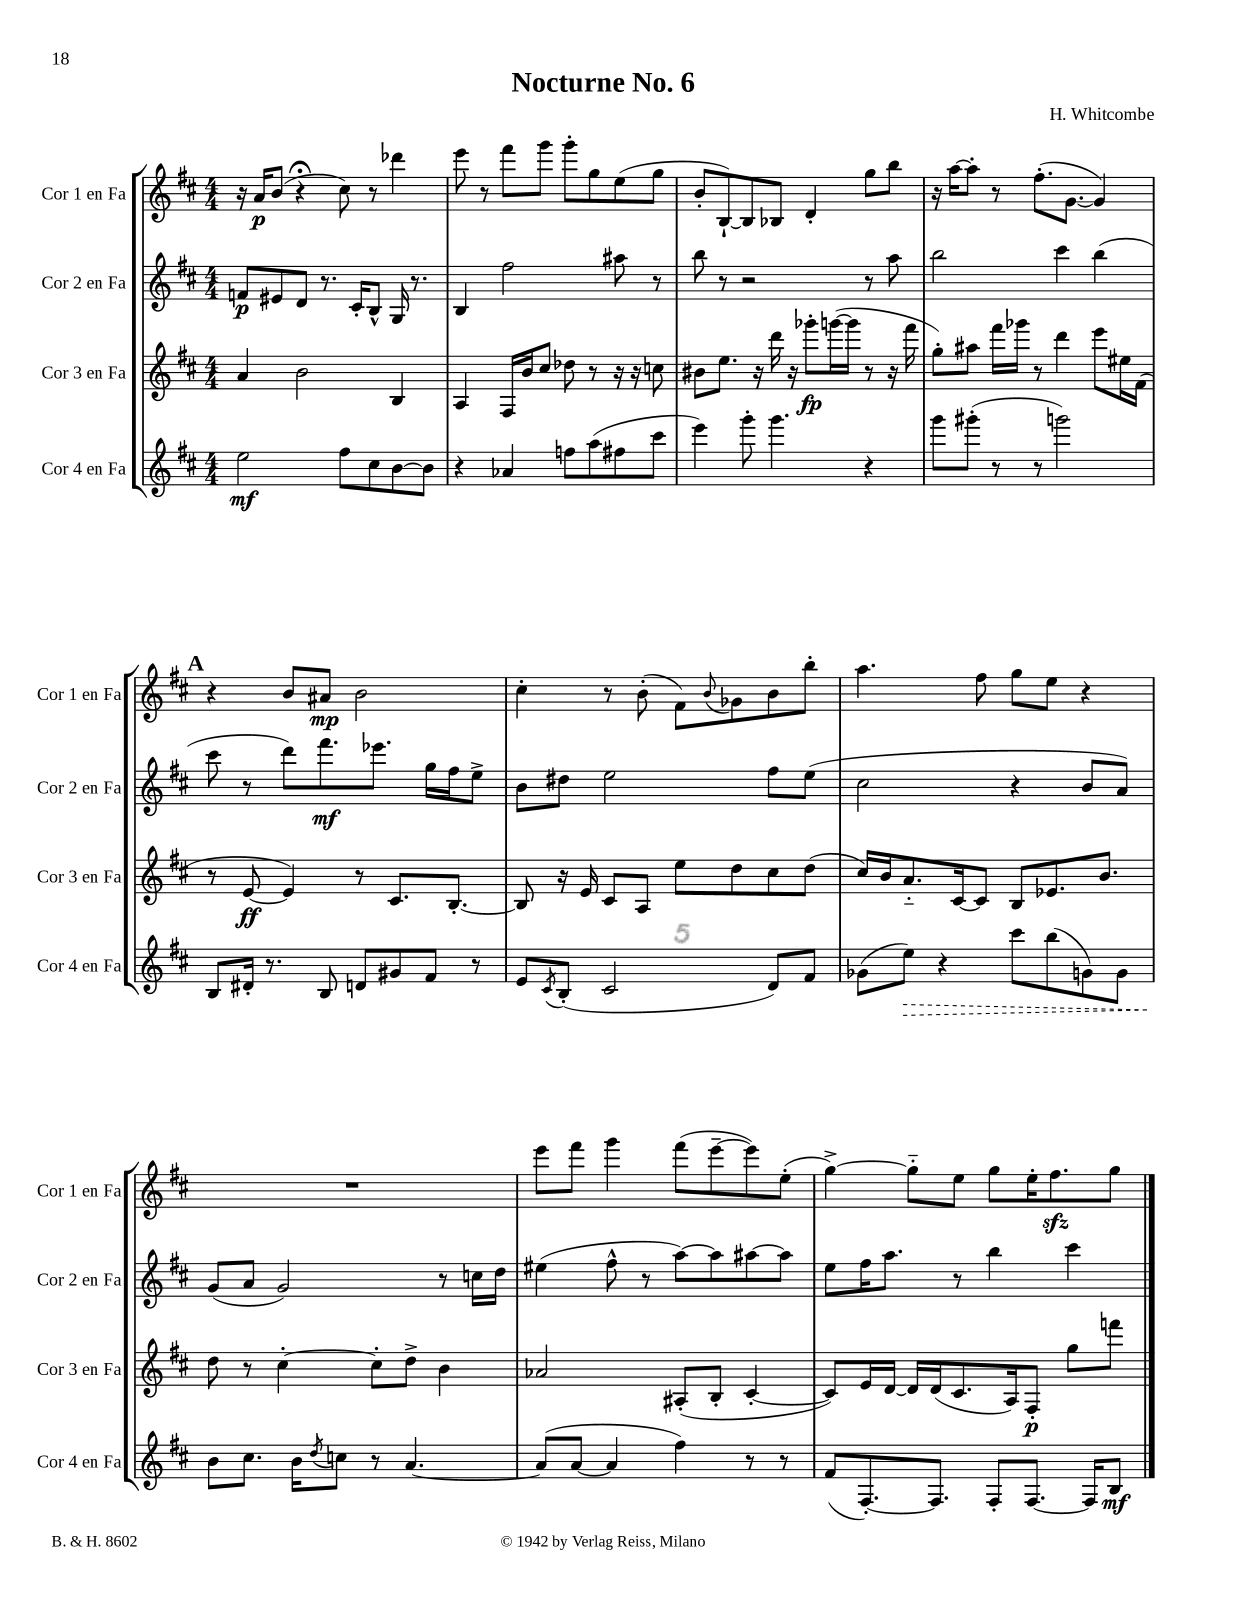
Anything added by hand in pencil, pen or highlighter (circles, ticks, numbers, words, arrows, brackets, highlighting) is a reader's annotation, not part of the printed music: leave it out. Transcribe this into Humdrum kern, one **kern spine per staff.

**kern	**kern	**kern	**kern
*staff4	*staff3	*staff2	*staff1
*clefG2	*clefG2	*clefG2	*clefG2
*k[f#c#]	*k[f#c#]	*k[f#c#]	*k[f#c#]
*M4/4	*M4/4	*M4/4	*M4/4
2ee	4a	8f	16r
.	.	.	16a
.	.	8e#	(8b
.	2b	8d	4r;
.	.	8.r	.
8ff#	.	.	8cc#)
.	.	16c#'	.
8cc#	.	8B^^	8r
[8b	4B	16G	4ddd-
.	.	8.r	.
8b]	.	.	.
=	=	=	=
4r	4A	4B	8eee
.	.	.	8r
4a-	16F#	2ff#	8fff#
.	16b	.	.
.	8cc#	.	8ggg
8ff	8dd-	.	8ggg'
(8aa	8r	.	8gg
8ff#	16r	8aa#	(8ee
.	16r	.	.
8ccc#	8cc	8r	8gg
=	=	=	=
4eee)	8b#	8bb	8b'
.	8.ee	8r	[8B`)
8ggg'	.	2r	8B]
.	16r	.	.
4.ggg	16ddd	.	8B-
.	16r	.	.
.	8ggg-'	.	4d'
.	([16ggg	.	.
.	16ggg]	.	.
4r	8r	8r	8gg
.	16r	8aa	8bb
.	16fff#	.	.
=	=	=	=
8ggg	8gg')	2bb	16r
.	.	.	[16aa
(8ggg#'	8aa#	.	8aa']
8r	16fff#	.	8r
.	16ggg-	.	.
8r	8r	.	(8.ff#'
2ggg)	4ddd	4ccc#	.
.	.	.	[8.g
.	8eee	(4bb	4g])
.	16ee#	.	.
.	(16f#	.	.
=	=	=	=
8B	8r	8ccc#	4r
16d#'	[8e	8r	.
8.r	.	.	.
.	4e])	8ddd)	8b
8B	.	8.fff#	8a#
8d	8r	.	2b
.	.	8.eee-	.
8g#	8.c#	.	.
8f#	.	16gg	.
.	[8.B'	16ff#	.
8r	.	8ee^	.
=	=	=	=
8e	8B]	8b	4cc#'
8qc#	.	.	.
(8B'	16r	8dd#	.
.	16e	.	.
2c#	8c#	2ee	8r
.	8A	.	(8b'
.	8ee	.	8f#)
.	.	.	8qqb
.	8dd	.	8g-
8d)	8cc#	8ff#	8b
8f#	(8dd	(8ee	8bb'
=	=	=	=
(8g-	16cc#)	2cc#	4.aa
.	16b	.	.
8ee)	8.a'~	.	.
4r	.	.	.
.	[16c#	.	.
.	8c#]	.	8ff#
8ccc#	8B	4r	8gg
(8bb	8.e-	.	8ee
8g)	.	8b	4r
.	8.b	.	.
8g	.	8a)	.
=	=	=	=
8b	8dd	(8g	1r
8.cc#	8r	8a	.
.	[4cc#'	2g)	.
16b	.	.	.
8qdd	.	.	.
8cc	.	.	.
8r	8cc#']	.	.
[4.a	8dd^	.	.
.	4b	8r	.
.	.	16cc	.
.	.	16dd	.
=	=	=	=
(8a]	2a-	(4ee#	8eee
[8a	.	.	8fff#
4a]	.	8ff#^^	4ggg
.	.	8r	.
4ff#)	(8A#'	[8aa)	(8fff#
.	8B'	8aa]	[8eee~
8r	[4c#'	[8aa#	8eee])
8r	.	8aa#]	(8ee'
=	=	=	=
(8f#	8c#])	8ee	[4gg^)
[8.F#')	16e	16ff#	.
.	[16d	8.aa	.
.	16d]	.	8gg'~]
8.F#]	(16d	.	.
.	8.c#	8r	8ee
8F#'	.	4bb	8gg
.	16A)	.	.
[8.F#	8F#'	.	16ee'
.	.	.	8.ff#
.	8gg	4ccc#	.
16F#]	.	.	.
8B	8fff	.	8gg
==	==	==	==
*-	*-	*-	*-
